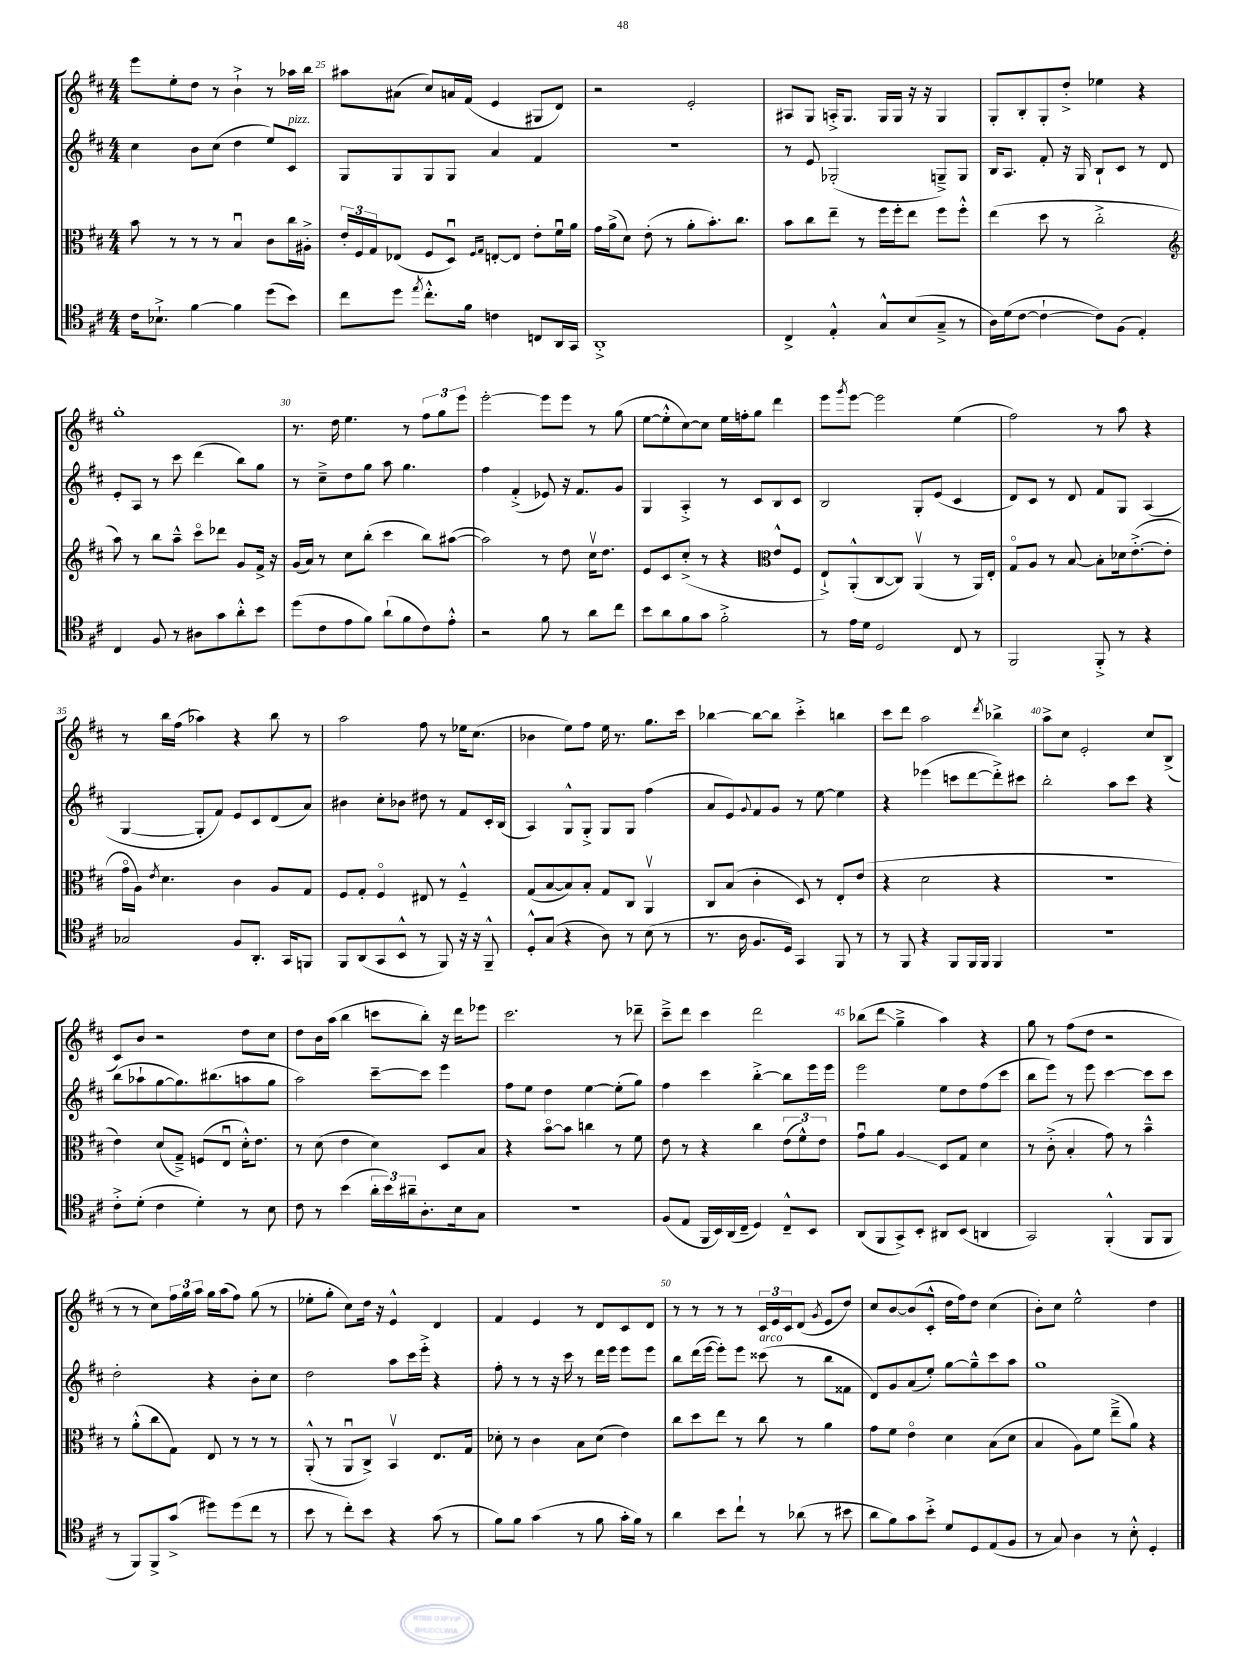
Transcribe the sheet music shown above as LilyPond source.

<<
\new StaffGroup <<
\new Staff = "s0" {
    \clef treble \key d \major \numericTimeSignature \time 4/4
    e'''8 e''8-. d''8 r8 b'4-!-> r8 aes''16 b''16 |
    ais''8 ais'8( cis''8) a'16 fis'16( e'4 gis8 d'8) |
    r2 e'2-. |
    ais8 g8 a16-.-> g8. g16 g16 r16 r16 g4 |
    g8-. b8-. g8-. d''8-.-> ees''4 r4 |
    g''1-. |
    r8. d''16 e''4. r8 \tuplet 3/2 { fis''8 g''8 e'''8 } |
    e'''2~-. e'''8 e'''8 r8 g''8( |
    e''8~ e''8-.-^ cis''8~) cis''8 e''16 f''16-. g''8 d'''4 |
    e'''8 \acciaccatura { g'''8 } e'''8~ e'''2 e''4( |
    fis''2) r8 a''8 r4 |
    r8 b''16 fis''16( aes''4) r4 b''8 r8 |
    a''2 fis''8 r8 ees''16 cis''8.( |
    bes'4 e''8) fis''8 e''16 r8. g''8. cis'''16 |
    bes''4~ bes''8~ bes''8 cis'''4-.-> b''4 |
    cis'''8 d'''8 a''2 \acciaccatura { d'''8 } bes''4-> |
    a''8-> cis''8 e'2-. cis''8 b8->( |
    cis'8) b'8 r2 d''8 cis''8 |
    d''8 b'16 a''16( b''4 c'''8 b''8-.) r16 d'''16 ees'''8 |
    cis'''2. r8 des'''8-- |
    cis'''8---> d'''8 cis'''4 d'''2 |
    bes''8( d'''8\glissando g''4---> a''4) r4 |
    g''8 r8 fis''8( d''8 r2 |
    r8 r8 cis''8) \tuplet 3/2 { fis''16 g''16 a''16 } g''16 a''16( fis''8) g''8( r8 |
    ees''8-. g''8-. cis''8) d''16 r16 e'4-^ d'4 |
    fis'4 e'4 r8 d'8 cis'8 d'8 |
    r8 r8 r8 r8 \tuplet 3/2 { cis'16 e'16 cis'16 } d'8( \acciaccatura { g'8 } e'8 d''8) |
    cis''8 b'8~ b'8( cis'8-.-^ d''16 fis''16) d''8 cis''4( |
    b'8-.) cis''8 e''2-^ d''4 \bar "|." |
}
\new Staff = "s1" {
    \clef treble \key d \major \numericTimeSignature \time 4/4
    cis''4 b'8 cis''8( d''4 e''8) cis'8^\markup { \italic "pizz." } |
    g8 g8 g8 g8 a'4 fis'4 |
    R1 |
    r8 e'8 ges2-.( g8--->) g8 |
    b16 a8. fis'8-. r16 g16 b8-! cis'8 r8 d'8 |
    e'8-. a8 r8 cis'''8 d'''4( b''8) g''8 |
    r8 cis''8---> d''8 g''8 a''8 g''4. |
    fis''4 fis'4-.->( ees'8) r16 fis'8. g'8 |
    g4 a4-.-> r8 cis'8 b8 cis'8 |
    b2 g8-. e'8( cis'4 |
    d'8) cis'8 r8 d'8 fis'8 g8 a4( |
    g4~ g8-. fis'8) e'8 cis'8 d'8( a'8) |
    bis'4 cis''8-. bes'8 dis''8 r8 fis'8 cis'16-. b16( |
    a4) g8-^ g8-.-> g8 g8 fis''4( |
    a'8 e'8) \appoggiatura { g'8 } fis'8 g'8 r8 e''8~ e''4 |
    r4 ees'''4( c'''8 d'''8~ d'''8-.->) cis'''8 |
    b''2-. a''8 cis'''8 r4 |
    b''8( aes''8-! g''8~ g''8.) bis''8.( a''8 g''8 |
    a''2) cis'''8~-- cis'''8 e'''4 |
    fis''8 e''8 d''4 e''4~ e''8-.( g''8) |
    fis''4 cis'''4 b''4~-.-> b''8 e'''16 e'''16 |
    e'''2 e''8 d''8 fis''8( cis'''8 |
    b''8 e'''8) r8 e'''8 cis'''4~ cis'''8 cis'''8 |
    d''2-. r4 b'8-. cis''8 |
    d''2 a''8 cis'''16 e'''16-.-> r4 |
    fis''8-. r8 r8 r16 cis'''16 r8 d'''16 e'''16 e'''8 e'''8 |
    b''8 d'''16( e'''16~ e'''8-.) e'''8 cisis'''8^\markup { \italic "arco" }( r8 b''8 fisis'8 |
    d'8) g'8 a'8( e''8-.) g''8~ g''8---^ cis'''8 a''8 |
    g''1 \bar "|." |
}
\new Staff = "s2" {
    \clef alto \key d \major \numericTimeSignature \time 4/4
    b'8 r8 r8 r8 b4\downbow cis'8 cis''16 ais16-.-> |
    \tuplet 3/2 { e'16-. fis16 g16 } ees8( fis8 d8\downbow) \grace { fis16 g16 } e8~-. e8 e'8-. fis'16\downbow a'16 |
    g'16 a'16->( d'8) e'8-.( r8 a'8-. b'8.-.) cis''8. |
    b'8 cis''8 e''8-- r8 fis''16 fis''16-. e''8 fis''8 fis''8-.-^ |
    e''4( d''8 r8 cis''2-.-> |
    \clef treble a''8) r8 b''8 a''8---^ cis'''8\flageolet des'''8 g'8 fis'16-> r16 |
    g'16( a'16) r8 cis''8 b''8-.( cis'''4 b''8) ais''8~( |
    ais''2) r8 d''8 cis''16\upbow d''8. |
    e'8 cis'8 cis''8-.->( r8 r4 \clef alto e'8-^ fis8 |
    e8-!->) a,8-.-^( cis8~ cis8) a,4\upbow( r8 a,16) e16-. |
    g8\flageolet a8 r8 b8~ b8-. des'16 e'8.~-.->( e'8-. |
    g'16\flageolet a16) \acciaccatura { e'8 } d'4. cis'4 a8 g8 |
    fis8 g8-. fis4\flageolet eis8 r8 fis4---^ |
    g8( b8~ b8) b8-. g8 cis8 a,4\upbow |
    cis8 b8( cis'4-. d8) r8 e8-. e'8( |
    r4 d'2 r4 |
    R1 |
    e'4) d'8( g8--->) f8( e8\downbow d'16-.-^) e'8. |
    r8 d'8( e'4 d'4) d8 b8 |
    r4 b'8~\flageolet b'8 c''4 r8 fis'8 |
    e'8 r8 r4 cis''4 \tuplet 3/2 { e'8( fis'8-^) e'8 } |
    g'8\downbow a'8 a4\glissando d8 g8 d'4 |
    r8 cis'8-.->( b4-. g'8) r8 b'4---^ |
    r8 a'8-.-^( cis''8 g8) e8 r8 r8 r8 |
    a,8-.-^( r8 a,8\downbow cis8->) b,4\upbow e8. g16 |
    des'8-. r8 cis'4 b8 des'8( e'4) |
    cis''8 d''8 e''8 r8 cis''8 r8 a'4 |
    g'8 fis'8 e'4\flageolet d'4 b8( d'8 |
    b4 a8) fis'8 e''8--->( a'8) r4 \bar "|." |
}
\new Staff = "s3" {
    \clef tenor \key d \major \numericTimeSignature \time 4/4
    cis'16 bes8.-!-> fis'4~ fis'4 d''8( b'8) |
    cis''8 d''8 \acciaccatura { e''8 } cis''8.-.-^ fis'16 c'4 c8 a,16 g,16 |
    a,1-.-> |
    cis4-> e4-.-^ g8-^ b8( g8---> r8 |
    a16) d'16( cis'8~ cis'4~-! cis'8) fis8( e4-.) |
    cis4 fis8 r8 ais8 g'8 a'8-.-^ b'8 |
    d''8( cis'8 e'8 fis'8) a'8-!( fis'8 cis'8) e'8-.-^ |
    r2 fis'8 r8 a'8 cis''8 |
    b'8 a'8 fis'8 g'8 fis'2-.-> |
    r8 e'16 d'16 d2 cis8 r8 |
    fis,2 fis,8-.-> r8 r4 |
    ges2 fis8 a,8.-. g,16 f,8 |
    fis,8 a,8( g,8 b,8-^ r8 fis,8) r16 r16 fis,8---^ |
    d8-.-^ g8( r4 a8) r8 b8( r8 |
    r8. a16 fis8. d16) g,4 fis,8 r8 |
    r8 fis,8 r4 fis,8 fis,16 fis,16 fis,4 |
    R1 |
    cis'8-.-> d'8-.( cis'4 d'4-.) r8 b8 |
    cis'8 r8 b'4( \tuplet 3/2 { a'16-. b'16) ais'16-- } a8.-. b16 g8 |
    R1 |
    fis8( e8 fis,16 b,16) a,16( cis16-- d4) cis8---^ b,8 |
    a,8( fis,8 g,8->) b,8-. ais,8 b,8( a,4 |
    g,2) fis,4-.-^( fis,8 fis,8 |
    r8 fis,8) fis,8-> g'8->( dis''8) dis''8( cis''8 r8 |
    b'8 r8 cis''8-.) b'8 r4 g'8( r8 |
    fis'8) fis'8 g'4( r8 fis'8 g'16-. fis'16) r8 |
    a'4 b'8 cis''8-! r8 aes'8( r8 bis'8 |
    a'8 fis'8) g'8 b'8-.-> d'8 d8 e8( fis8 |
    r8 g8) a4 r8 b8-.-^ d4-. \bar "|." |
}
>>
>>
\layout { \context { \Score currentBarNumber = #24 \override BarNumber.break-visibility = ##(#f #t #t) barNumberVisibility = #(every-nth-bar-number-visible 5) } }
